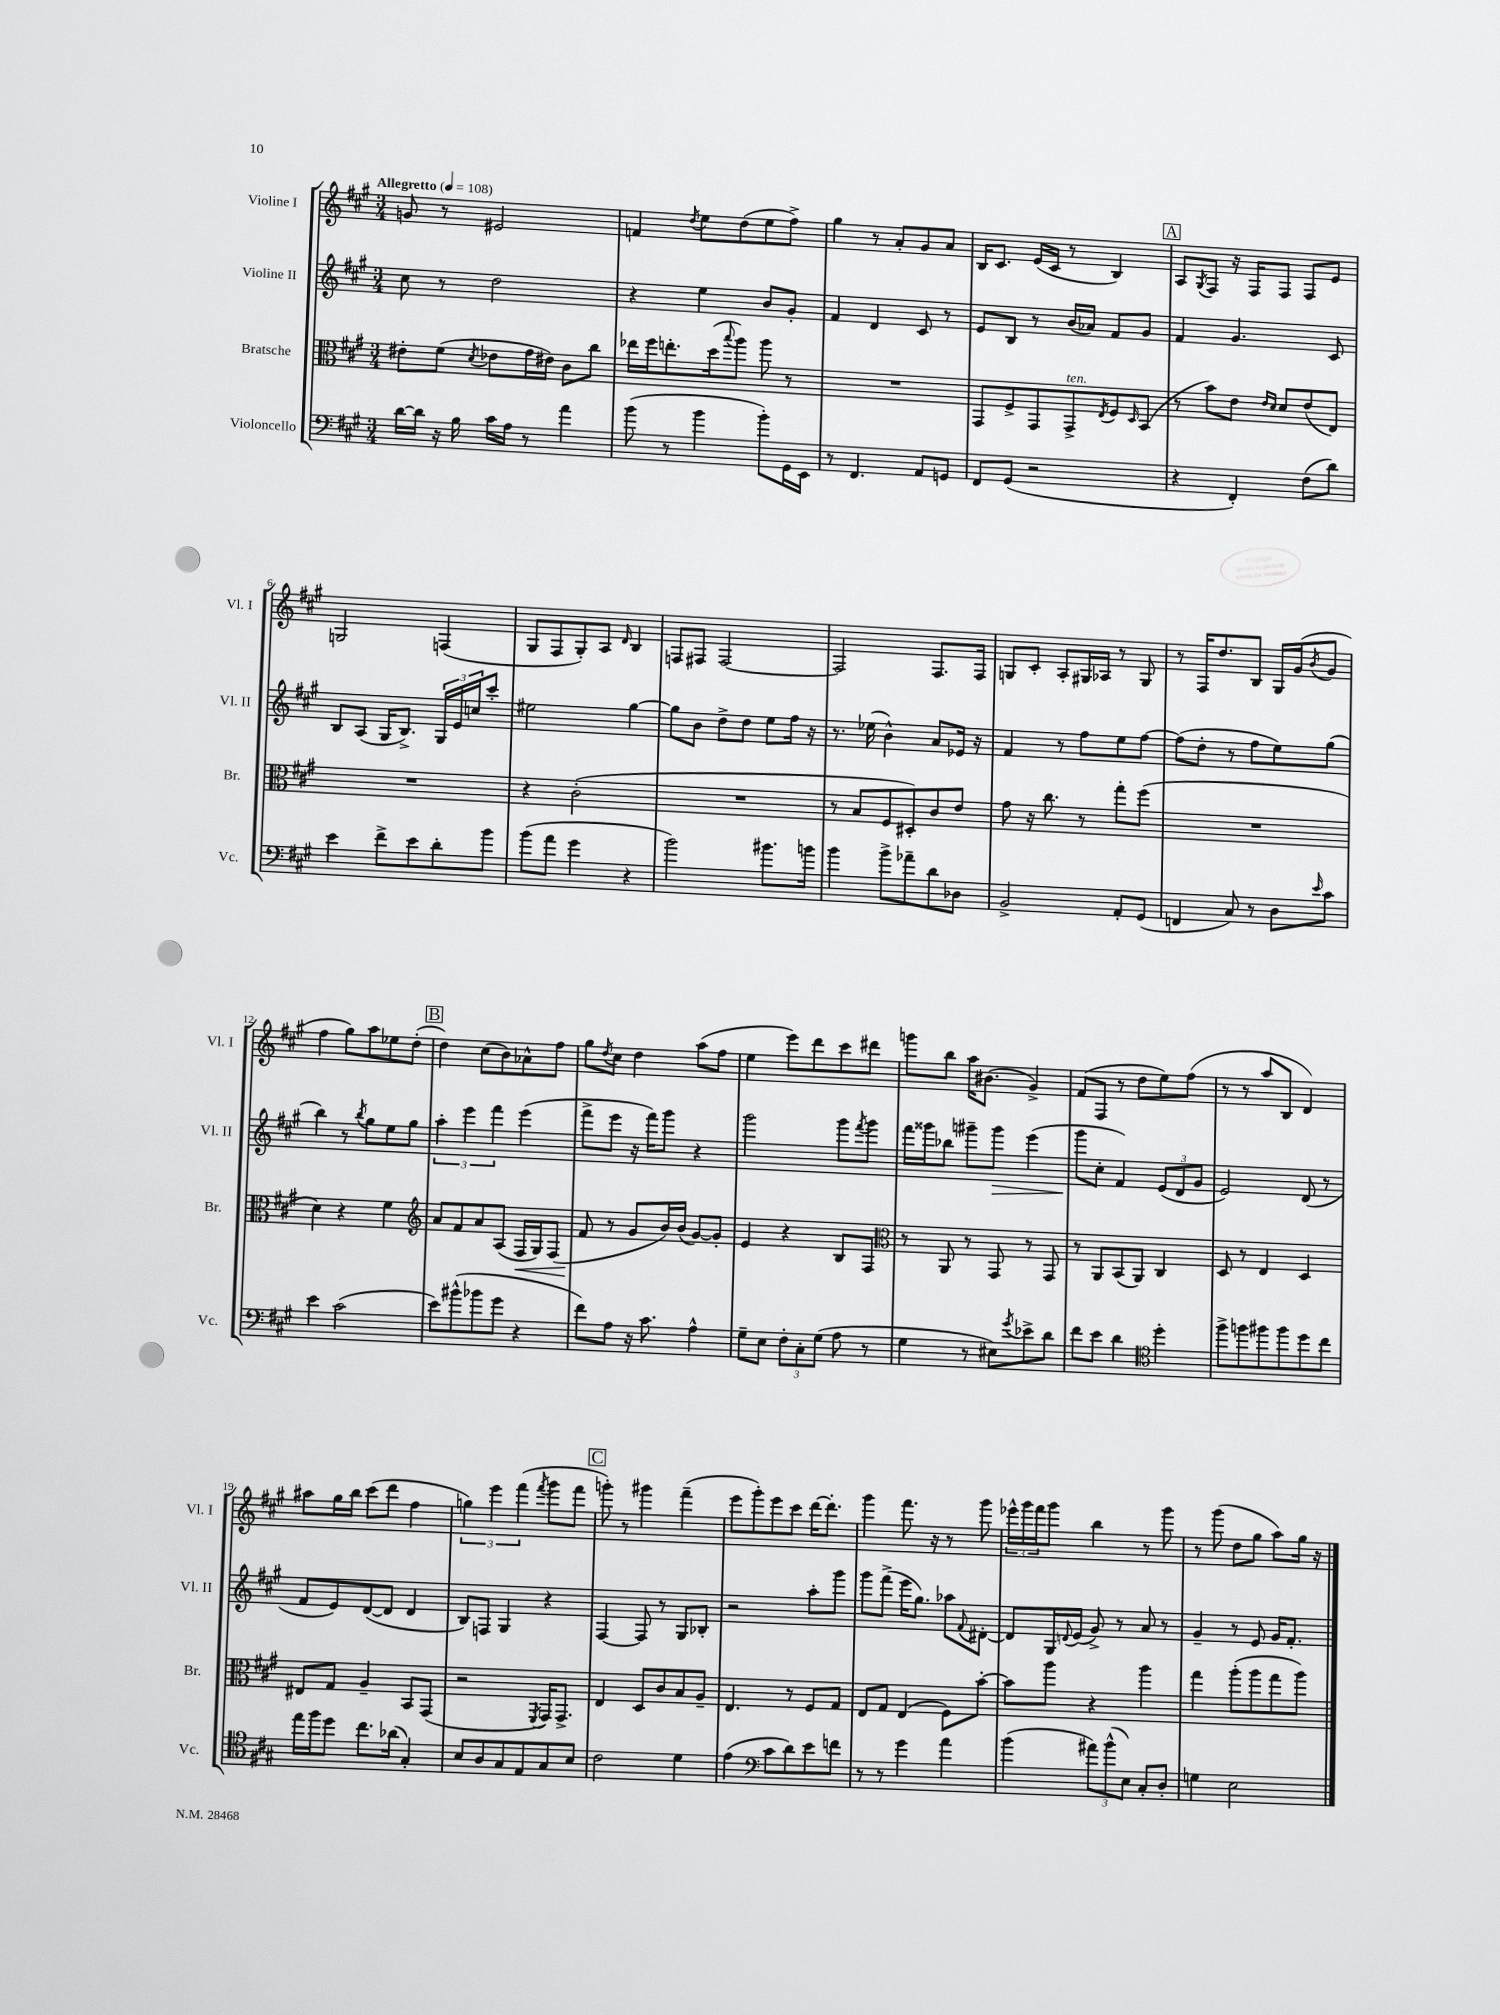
<<
\new StaffGroup <<
\new Staff = "s0" \with { instrumentName = "Violine I" shortInstrumentName = "Vl. I" } {
    \clef treble \key a \major \numericTimeSignature \time 3/4 \tempo "Allegretto" 4 = 108
    g'8 r8 eis'2 |
    f'4 \acciaccatura { d''8 } e''8 d''8( e''8 fis''8->) |
    gis''4 r8 a'8-. gis'8 a'8 |
    b16 cis'8. e'16( cis'16 r8 b4) |
    \mark \markup { \box "A" } a8 \acciaccatura { gis8 } fis8 r16 fis16 fis8 fis8 e'8 |
    g2 f4( |
    gis8 fis8 gis8-.) a8 \grace { d'16 } b4 |
    f8 fis8 fis2~ |
    fis2 fis8. fis16 |
    g8 cis'8-. a8-. gis16 aes16 r8 gis8 |
    r8 fis16 d''8. b8 gis16 gis'16( \acciaccatura { b'8 } gis'8 |
    fis''4 gis''8) a''8 ees''8 d''8-.( |
    \mark \markup { \box "B" } d''4) cis''8( b'8) aes'8-^ fis''8 |
    gis''8 \acciaccatura { d''8 } cis''8 d''4 a''8( fis''8 |
    e''4 e'''8) d'''8 cis'''8 dis'''8 |
    g'''8 b''8 a''16 bis'8.( gis'4->) |
    fis'8( fis8 r8 d''8 e''8) fis''8( |
    r8 r8 a''8 b8 d'4) |
    ais''8 gis''16 b''16 cis'''8( d'''8 fis''4 |
    \tuplet 3/2 { g''4) e'''4 fis'''4( } \acciaccatura { fis'''8 } gis'''8 fis'''8 |
    \mark \markup { \box "C" } g'''8-.) r8 gis'''4 fis'''4--( |
    e'''8 gis'''8-.) e'''8 cis'''8 d'''16~ d'''8.-. |
    gis'''4 fis'''8. r16 r8 gis'''8 |
    \tuplet 3/2 { ees'''16-^ gis'''16 fis'''16 } gis'''8 b''4 r8 gis'''8 |
    r8 gis'''8( d''8 gis''8 a''8) gis''16 r16 \bar "|." |
}
\new Staff = "s1" \with { instrumentName = "Violine II" shortInstrumentName = "Vl. II" } {
    \clef treble \key a \major \numericTimeSignature \time 3/4
    cis''8 r8 d''2 |
    r4 e''4 b'8 gis'8-. |
    fis'4 d'4 cis'8 r8 |
    e'8 b8 r8 b'16( aes'16) fis'8 gis'8 |
    \mark \markup { \box "A" } fis'4 gis'4. cis'8 |
    b8 a8( gis16 b8.->) \tuplet 3/2 { gis16 e'16 c''16 } cis'''8-. |
    eis''2 gis''4~ |
    gis''8 b'8 d''8-> d''8 e''8 fis''16 r16 |
    r8. ees''16( b'4-^) a'8 ees'16 r16 |
    fis'4 r8 fis''8 e''8 fis''8~ |
    fis''8( d''8-. r8 fis''8 e''8) gis''8( |
    b''4) r8 \acciaccatura { b''8 } gis''8 e''8 gis''8 |
    \mark \markup { \box "B" } \tuplet 3/2 { a''4-. e'''4 fis'''4 } e'''4( |
    fis'''8-> e'''8 r16 fis'''16) gis'''8 r4 |
    gis'''2 gis'''8 \acciaccatura { fis'''8 } gis'''8 |
    fis'''16 gisis'''16 bes''8 gis'''8-- gis'''8\> e'''4( |
    gis'''8\! cis''8-. fis'4) \tuplet 3/2 { e'8( d'8 gis'8 } |
    e'2) d'8( r8 |
    fis'8 e'8) d'8~( d'8 d'4 |
    b8) f8 gis4 r4 |
    \mark \markup { \box "C" } fis4~ fis8 r8 gis8 bes8-. |
    r2 a''8-. gis'''8 |
    gis'''8 fis'''8->( e'''16 gis''8.) aes''8 \appoggiatura { fis'8 } dis'8~-. |
    dis'8 gis16 \appoggiatura { d'8 } e'16( gis'8->) r8 a'8 r8 |
    gis'4-- r8 e'8 gis'16 fis'8.-. \bar "|." |
}
\new Staff = "s2" \with { instrumentName = "Bratsche" shortInstrumentName = "Br." } {
    \clef alto \key a \major \numericTimeSignature \time 3/4
    eis'8-. fis'8( \acciaccatura { d'8 } ees'8 gis'16 eis'16) cis'8 cis''8 |
    ees''16 fis''16 e''8.-. d''16( \appoggiatura { b''8 } a''8) a''8 r8 |
    R2. |
    gis,8 fis8-> gis,8 gis,8->^\markup { \italic "ten." } \acciaccatura { e8 } fis8 \grace { d16 } b,8( |
    \mark \markup { \box "A" } r8 b'8) e'8 \grace { e'16 d'16 } d'8 e'8( e8) |
    R2. |
    r4 cis'2-.( |
    R2. |
    r8 b8 fis8 dis8-.) cis'8 e'8 |
    gis'8 r16 cis''8. r8 gis''8-. fis''8( |
    R2. |
    d'4) r4 fis'4 |
    \mark \markup { \box "B" } \clef treble a'8 fis'8 a'8 a8( fis16\< gis16) fis8( |
    fis'8\! r8 gis'8 b'16) b'16( gis'8~) gis'8-. |
    e'4 r4 b8 fis8 |
    \clef alto r8 a,8 r8 gis,8 r8 gis,8 |
    r8 a,8 b,8( a,8) cis4 |
    d8 r8 e4 d4 |
    eis8 gis8 a4-- b,8 gis,8( |
    r2 \acciaccatura { fis,8 } gis,16) gis,8.-> |
    \mark \markup { \box "C" } e4 d8 cis'8 b8 a8-- |
    e4. r8 fis8 gis8 |
    e8 gis8 e4( fis8) b'8~-. |
    b'8 a''8 r4 a''4 |
    gis''4 a''8-.( a''8 gis''8 a''8) \bar "|." |
}
\new Staff = "s3" \with { instrumentName = "Violoncello" shortInstrumentName = "Vc." } {
    \clef bass \key a \major \numericTimeSignature \time 3/4
    d'16~ d'16 r16 b16 cis'16 a16 r8 a'4 |
    b'8( r8 b'4 b'8-.) gis,16 e,16 |
    r8 fis,4. a,8 g,8 |
    fis,8 gis,8( r2 |
    \mark \markup { \box "A" } r4 fis,4-.) fis8( d'8) |
    e'4 fis'8-> e'8 d'8-. b'8 |
    b'8( a'8 gis'4 r4 |
    b'2) bis'8. b'16 |
    b'4 b'8-> aes'8-- d'8 des8 |
    b,2-> a,8-. gis,8( |
    f,4 cis8) r8 d8 \grace { e'16 } cis'8 |
    e'4 cis'2( |
    \mark \markup { \box "B" } e'8) bis'8-^( bes'8 gis'8 r4 |
    fis'8) a8 r16 cis'8. a4-^ |
    gis8-- e8 \tuplet 3/2 { fis8-. cis8-. gis8( } a8 r8 |
    gis4 r8 eis8) \acciaccatura { gis'8 } ees'8-> d'8 |
    fis'8 e'8 d'4 \clef tenor d''4-. |
    fis''8-> f''8 fis''8 fis''8 d''8 cis''8 |
    e''16 fis''16 d''8 cis''8. aes'16( gis4-.) |
    b8 a8 gis8 e8 gis8 b8 |
    \mark \markup { \box "C" } cis'2 d'4 |
    e'4( \clef bass cis'8 d'8) e'8 f'8 |
    r8 r8 gis'4 a'4 |
    b'4( \tuplet 3/2 { ais'8) b'8-^( e8) } cis8-. d8-. |
    g4 e2 \bar "|." |
}
>>
>>
